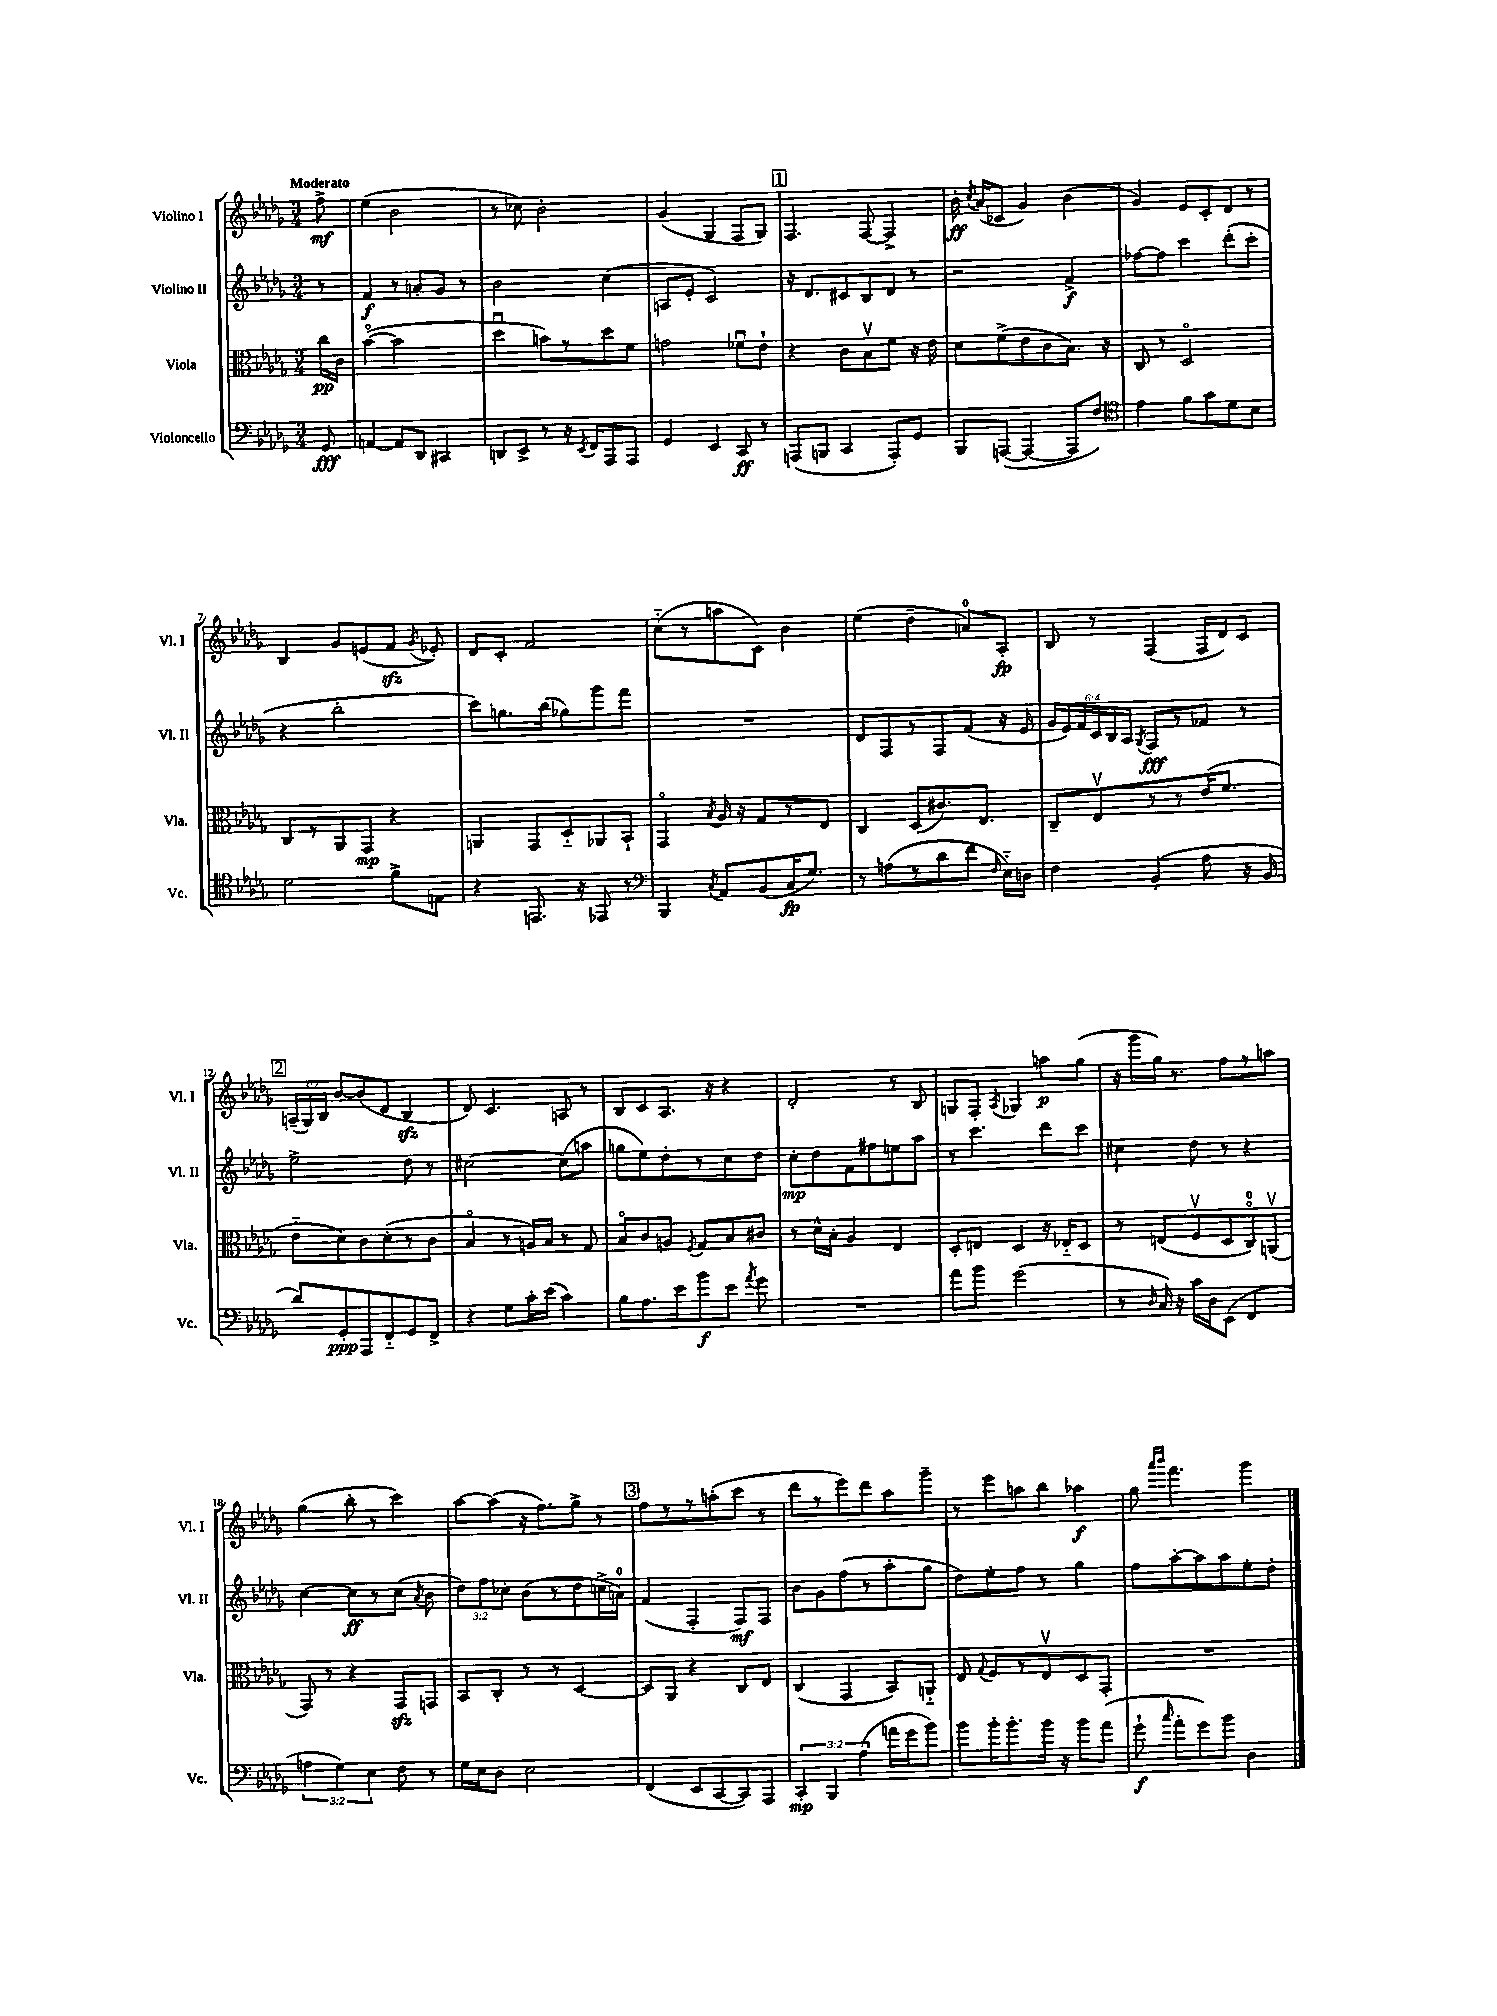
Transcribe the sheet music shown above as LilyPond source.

<<
\new StaffGroup <<
\new Staff = "s0" \with { instrumentName = "Violino I" shortInstrumentName = "Vl. I" } {
    \clef treble \key des \major \numericTimeSignature \time 3/4 \override Staff.TupletNumber.text = #tuplet-number::calc-fraction-text \partial 8 \tempo "Moderato"
    \autoBeamOff f''8->\mf |
    ees''4( bes'2 |
    r8 ces''8) bes'2-. |
    ges'4( ges4 f8[ ges8]) |
    \mark \markup { \box "1" } f4. f8~ f4-> |
    bes'16-.\ff \acciaccatura { c''8 } aes'16[( ces'8] ges'4) bes'4( |
    ges'4) ees'8[ c'8-. des'8] r8 |
    bes4 ges'8[ e'8( f'8]\sfz \acciaccatura { ges'8 } ees'8-.) |
    des'8[ c'8]-. f'2 |
    c''8[-_( r8 a''8 c'8]) bes'4 |
    ees''4( des''4-- a'8[-0) aes8]-.\fp |
    bes8 r8 f4( f16[ des'16) c'8] |
    \mark \markup { \box "2" } \tuplet 3/2 { a16[--( ges16) bes16] } bes'8[~ bes'8( des'8] bes4\sfz |
    des'8) c'4. a8 r8 |
    bes8[ c'8 aes8.] r16 r4 |
    des'2-. r8 bes8 |
    g8[ f8]-. \acciaccatura { aes8 } ges4 a''8[\p ges''8]( |
    r16 ges'''16[ ges''16]) r8. f''8[ r8 a''8] |
    ges''4( bes''8-. r8 c'''4) |
    aes''8[~ aes''8]( r16 f''8.[) ges''8]-> r8 |
    \mark \markup { \box "3" } f''8[ r8 r8 a''8-.( c'''8] r8 |
    des'''8[ r8 ees'''8) des'''8 aes''8 ges'''8]-- |
    r8 ees'''8[ a''8 bes''8] aes''4\f |
    ges''8 \grace { aes'''16[ bes'''16] } f'''4. ges'''4 \bar "|." |
}
\new Staff = "s1" \with { instrumentName = "Violino II" shortInstrumentName = "Vl. II" } {
    \clef treble \key des \major \numericTimeSignature \time 3/4 \override Staff.TupletNumber.text = #tuplet-number::calc-fraction-text \partial 8
    \autoBeamOff r8 |
    f'4\f r8 a'8[-. ges'8] r8 |
    bes'2 c''4( |
    a8[ ees'8]-. c'2) |
    \mark \markup { \box "1" } r16 des'8.[ cis'8 bes8 des'8] r8 |
    r2 f'4->\f |
    fes''8[~ fes''8] c'''4 des'''8[-.( c'''8]-. |
    r4 bes''2-. |
    c'''8[) g''8. bes''16( ges''8) ges'''8 f'''8] |
    R2. |
    des'8[ f8 r8 f8 f'8]( r16 ees'16 |
    \tuplet 6/4 { ges'16[ ees'16) f'16 c'16 bes16 aes16] } \acciaccatura { ges8 } f8[\fff r8 fes'8] r8 |
    \mark \markup { \box "2" } ees''2-> des''8 r8 |
    cis''2~ cis''8[( a''8] |
    g''8[ ees''8) des''8-. r8 c''8 des''8] |
    c''8[-.\mp des''8 f'8 fis''8 e''8 aes''8] |
    r8 c'''4. des'''8[ c'''8] |
    cis''4 des''8 r8 r4 |
    c''4~ c''8[\ff r8 c''8]( \acciaccatura { aes'8 } bes'8 |
    \tuplet 3/2 { des''8[) f''8 ces''8]-. } bes'8[( r8 des''8 c''16-> a'16]-0) |
    \mark \markup { \box "3" } f'4( f4-. f8[\mf) f8] |
    bes'8[ ges'8 f''8( r8 aes''8-. ges''8] |
    des''8[) ees''8-. f''8] r8 ges''4 |
    f''8[ aes''8~-. aes''8 aes''8 ees''8-. des''8]-. \bar "|." |
}
\new Staff = "s2" \with { instrumentName = "Viola" shortInstrumentName = "Vla." } {
    \clef alto \key des \major \numericTimeSignature \time 3/4 \partial 8
    \autoBeamOff c''16[\pp c'16] |
    bes'4~\flageolet( bes'2 |
    des''4\downbow b'8[) r8 des''8 f'8] |
    g'2 fes'8[\downbow ees'8]-! |
    \mark \markup { \box "1" } r4 c'8[ bes8\upbow f'8] r16 ees'16 |
    des'8[ f'8->( ees'8 c'8 bes8.]) r16 |
    c8 r8 des2\flageolet |
    c8[ r8 aes,8 ges,8]\mp r4 |
    a,4 ges,8[ des8-_ aes,8 bes,8]-! |
    ges,4\flageolet \acciaccatura { bes8 } aes16 r16 ges8[ r8 ees8] |
    c4 des8[( cis'8.) ees8.] |
    c8[-- ees8\upbow r8 r8 ees'16( f'8.] |
    \mark \markup { \box "2" } ees'8[-_ des'8) c'8 des'8-.( r8 c'8] |
    bes4\flageolet r8 a16[) bes16] r8 ges8 |
    bes8[\flageolet c'8 a8] \acciaccatura { f8 } ges8[ bes8 cis'8] |
    r8 des'16[-^ bes16]-. aes4 ees4 |
    des8[-. e8] des4 r16 ees16[-_ des8] |
    r8 e8[( f8\upbow des8 c8-0\flageolet) a,8]\upbow( |
    ges,8) r8 r4 ges,8[\sfz g,8] |
    bes,8[ c8]-. r8 r8 des4~ |
    \mark \markup { \box "3" } des8[ aes,8] r4 c8[ ees8] |
    c4( ges,4 bes,8[) a,8]-_ |
    ees8 \appoggiatura { ges8 } f8[ r8 ees8\upbow des8 ges,8]-. |
    R2. \bar "|." |
}
\new Staff = "s3" \with { instrumentName = "Violoncello" shortInstrumentName = "Vc." } {
    \clef bass \key des \major \numericTimeSignature \time 3/4 \override Staff.TupletNumber.text = #tuplet-number::calc-fraction-text \partial 8
    \autoBeamOff ges,8\fff |
    a,4~ a,8[ des,8] cis,4 |
    d,8[ ees,8]-> r8 r16 \acciaccatura { ees,8 } f,16[ aes,,8 aes,,8] |
    ges,4 ees,4 c,8\ff r8 |
    \mark \markup { \box "1" } a,,8[( b,,8] c,4 a,,8[-.) ges,8] |
    bes,,8[ a,,8]~( a,,4~ a,,8[ f8]) |
    \clef tenor ees'4 f'8[ ges'8 des'8 bes8] |
    des'2 f'8[-> e8] |
    r4 e,8. r16 ees,8 r8 |
    \clef bass bes,,4 \acciaccatura { c8 } aes,8[ bes,8( c16\fp ges8.]) |
    r8 a8[( r8 des'8 f'8] \grace { f16 } ees16[-_) d16] |
    f4 bes,4-.( aes8 r16 bes,16 |
    \mark \markup { \box "2" } des'8[) ges,8-.\ppp aes,,8 f,8-_ ges,8 f,8]-> |
    r4 ges8[ c'16-. ees'16]( c'4) |
    bes8[ aes8. ees'16 bes'8\f ees'8] \acciaccatura { aes'8 } ges'8 |
    R2. |
    aes'8[ bes'8] ges'2( |
    r8 \grace { des16 } c16) r16 c'16[ des16 ees,8]( f,4 |
    \tuplet 3/2 { a4 ges4) ees4 } f8 r8 |
    ges16[ ees16 des8] ees2 |
    \mark \markup { \box "3" } f,4( ees,8[ c,8~ c,8) aes,,8] |
    \tuplet 3/2 { c,4-.\mp bes,,4 aes4( } a'16[ ges'16 bes'8]) |
    bes'8[ bes'16-. bes'8.-. bes'16] r16 bes'8[ aes'8]( |
    ges'8-!\f \grace { c''16 } aes'8[-. ges'8) bes'8] des4 \bar "|." |
}
>>
>>
